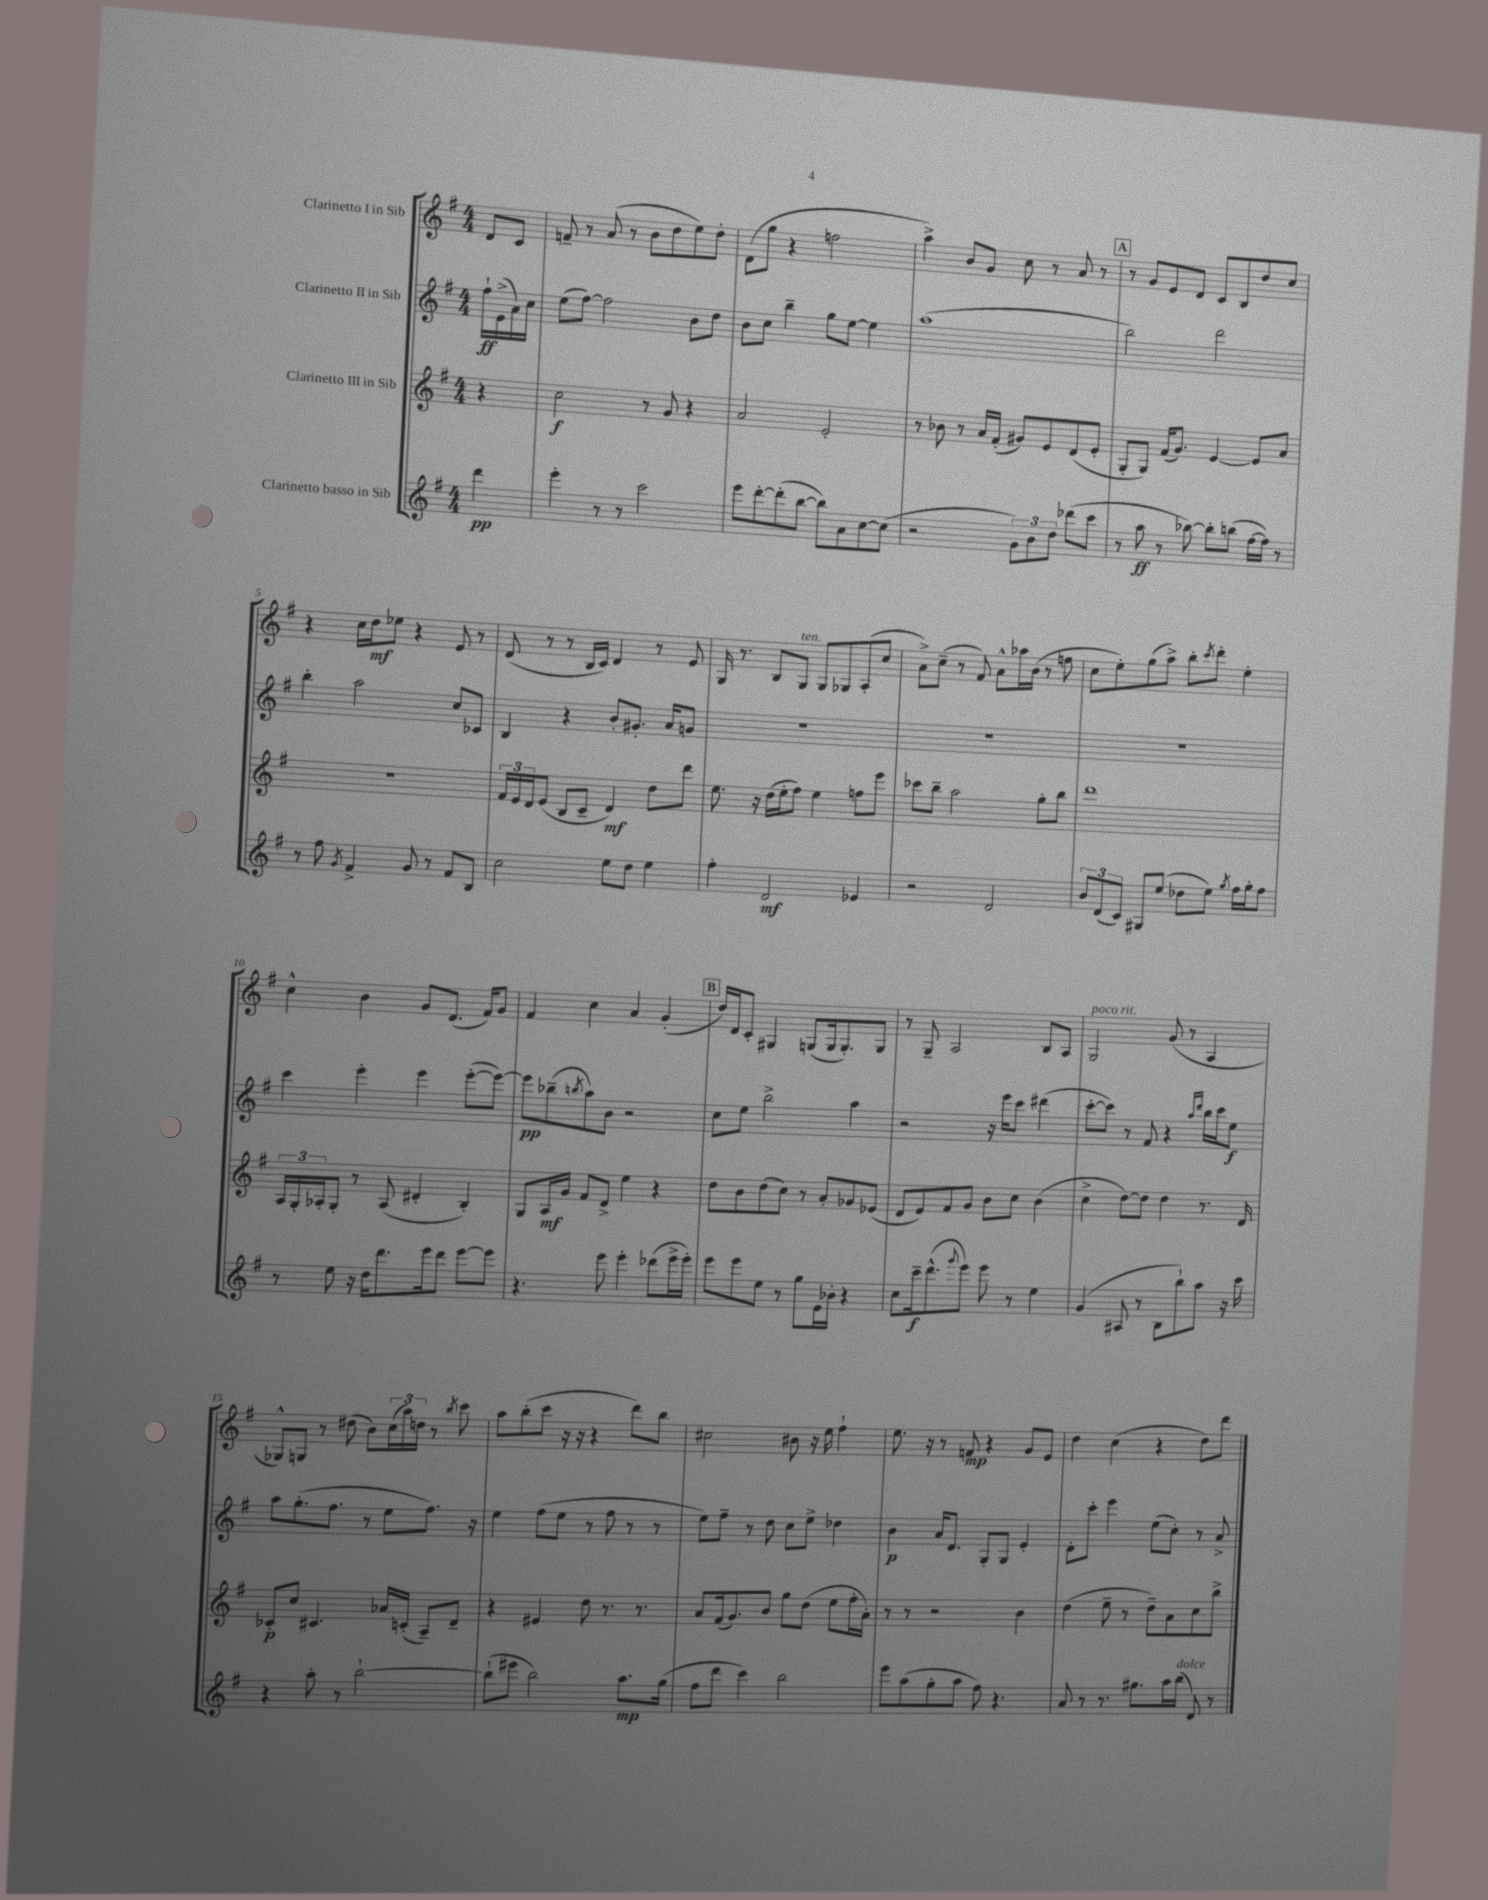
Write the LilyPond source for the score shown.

<<
\new StaffGroup <<
\new Staff = "s0" \with { instrumentName = "Clarinetto I in Sib" } {
    \clef treble \key g \major \numericTimeSignature \time 4/4 \partial 4
    d'8 c'8 |
    f'8-- r8 a'8( r8 b'8 d''8 e''8) d''8-. |
    d'8( g''8 r4 f''2 |
    a''4->) b'8 g'8 c''8 r8 a'8 r8 |
    \mark \markup { \box "A" } r8 g'8 e'8 d'8 c'8 b8 d''8 c''8 |
    r4 c''16 d''16\mf ees''8 r4 e'8 r8 |
    d'8( r8 r8 b16 c'16) d'4 r8 e'8 |
    g16 r8. b8 g8^\markup { \italic "ten." } g8 ges8 a8-.( c''8 |
    a'8->) c''8--( r8 fis'8) a'8-^ aes''16 b'16( r8 f''8 |
    c''8 e''8-.) g''8( a''8->) b''8-. \acciaccatura { c'''8 } d'''8-. e''4-. |
    c''4-^ b'4 g'8 d'8.( fis'16) g'8 |
    fis'4 c''4 a'4 g'4-.( |
    \mark \markup { \box "B" } d''16) d'16 c'8-. gis4 g8( g16 g8.-.) g8 |
    r8 g8-- a2 b8 a8 |
    g2^\markup { \italic "poco rit." } g'8( r8 a4 |
    ges8-^) g8 r8 dis''8( b'8) \tuplet 3/2 { c''16( a''16) d''16 } r8 \acciaccatura { b''8 } c'''8 |
    a''8 b''8-.( c'''8 r16 r16 r4 d'''8) b''8 |
    cis''2 bis'8 r16 e''16 fis''4-! |
    e''8. r16 r8 f'8\mp r4 g'8 e'8 |
    d''4 c''4( r4 d''8) d'''8 \bar "|." |
}
\new Staff = "s1" \with { instrumentName = "Clarinetto II in Sib" } {
    \clef treble \key g \major \numericTimeSignature \time 4/4 \partial 4
    fis''16-!\ff e'16->( a'16) c''16 |
    e''8( fis''8~) fis''2 b'8 d''8 |
    b'8 c''8 b''4-- g''8 e''8~ e''4 |
    a''1( |
    \mark \markup { \box "A" } b''2) d'''2 |
    b''4-. a''2 c''8 ces'8 |
    b4 r4 b'8-. gis'8.-. a'16 g'8 |
    R1 |
    R1 |
    R1 |
    c'''4 e'''4-. e'''4 e'''8~-.( e'''8~) |
    e'''8\pp bes''8--( \acciaccatura { b''8 } a''8) b'8 r2 |
    \mark \markup { \box "B" } c''8 e''8 b''2-> a''4 |
    r2 r16 e'''16 c'''8 dis'''4( |
    c'''8~-. c'''8) r8 fis'8 r4 \grace { a''16 d'''16 } b''16 c'''16 e''8\f |
    a''8 g''8.-.( fis''8. r8 e''8 fis''8.) r16 |
    e''4 fis''8( e''8 r8 fis''8 r8 r8 |
    e''8) fis''8-- r8 d''8 c''8 e''8-> des''4 |
    b'4\p a'16 d'8. g8-. g8 e'4-. |
    d'8-. c'''8-. e'''4 e''8( c''8-.) r8 a'8-> \bar "|." |
}
\new Staff = "s2" \with { instrumentName = "Clarinetto III in Sib" } {
    \clef treble \key g \major \numericTimeSignature \time 4/4 \partial 4
    r4 |
    c''2\f r8 g'8 r4 |
    a'2 e'2-. |
    r8 bes'8 r8 a'16 fis'16-.( gis'8) e'8 d'8( e'8-. |
    \mark \markup { \box "A" } g8-. g8) fis'16( g'8.) e'4~ e'8 a'8 |
    r1 |
    \tuplet 3/2 { fis'16 e'16 d'16 } e'8( b8 c'8-- d'4\mf) d''8 d'''8 |
    e''8. r16 d''16( e''16-. fis''8) e''4 f''8 e'''8 |
    ces'''8 b''8-- a''2 g''8-. b''8 |
    d'''1 |
    \tuplet 3/2 { a16 g16-. aes16-. } g8-. r8 aes8( dis'4-. b4-.) |
    g8 a16\mf g'16 fis'8 d'8-> e''4 r4 |
    \mark \markup { \box "B" } d''8 b'8 d''8( c''8) r8 a'8-. ges'8 ees'8( |
    d'8 e'8) fis'8 g'8 b'8 c''8 b'4( |
    c''4-> d''8~) d''8 d''4 r8. d'16 |
    ces'8-.\p c''8 cis'4. aes'16 c'16-.( a8--) d'8-- |
    r4 eis'4 d''8 r8. r8. |
    a'8 fis'16( g'8.) b'8 g''8 d''8( e''8 fis''16-. a'16-.) |
    r8 r8 r2 b'4 |
    d''4( e''8-- r8 d''8--) a'8 c''8 b''8-> \bar "|." |
}
\new Staff = "s3" \with { instrumentName = "Clarinetto basso in Sib" } {
    \clef treble \key g \major \numericTimeSignature \time 4/4 \partial 4
    d'''4\pp |
    e'''4-. r8 r8 c'''2 |
    e'''8 d'''8~-. d'''8-.( b''8~ b''8) a'8 c''8~ c''8( |
    r2 \tuplet 3/2 { g'8) b'8 d''8 } des'''8( c'''8 |
    \mark \markup { \box "A" } r8 a''8\ff r8 bes''8~) bes''8-. b''8( fis''16~ fis''16) r8 |
    r8 fis''8 \acciaccatura { g'8 } fis'4-> g'8 r8 fis'8 b8 |
    c''2 e''8 d''8 e''4 |
    fis''4-. d'2\mf ees'4 |
    r2 d'2 |
    \tuplet 3/2 { b'8 d'8( c'8) } gis8 e''8( des''8 e''8) \acciaccatura { g''8 } fis''16 g''16-. fis''8 |
    r8 e''8 r16 d''16 d'''8. e'''16 d'''8 e'''8~ e'''8 |
    r4. e'''8 e'''4-. des'''8( e'''16-> e'''16-.) |
    \mark \markup { \box "B" } e'''8 e'''8 e''8 r8 g''8 e'16 bes'16-. r4 |
    c''8 c'''16--\f d'''8.-^( \appoggiatura { g'''8 } e'''8) e'''8 r8 e''4 |
    g'4( ais8 r8 b8 b''8-!) a''8 r16 c'''16 |
    r4 a''8-. r8 b''2~-! |
    b''8-!( eis'''8 b''2) a''8.\mp g''16( |
    fis''8 d'''8 c'''4) b''2 |
    e'''8 a''8( g''8-. a''8 fis''8) r4. |
    a'8 r8 r8. gis''8. a''16 b''16^\markup { \italic "dolce" }( d'8) r8 \bar "|." |
}
>>
>>
